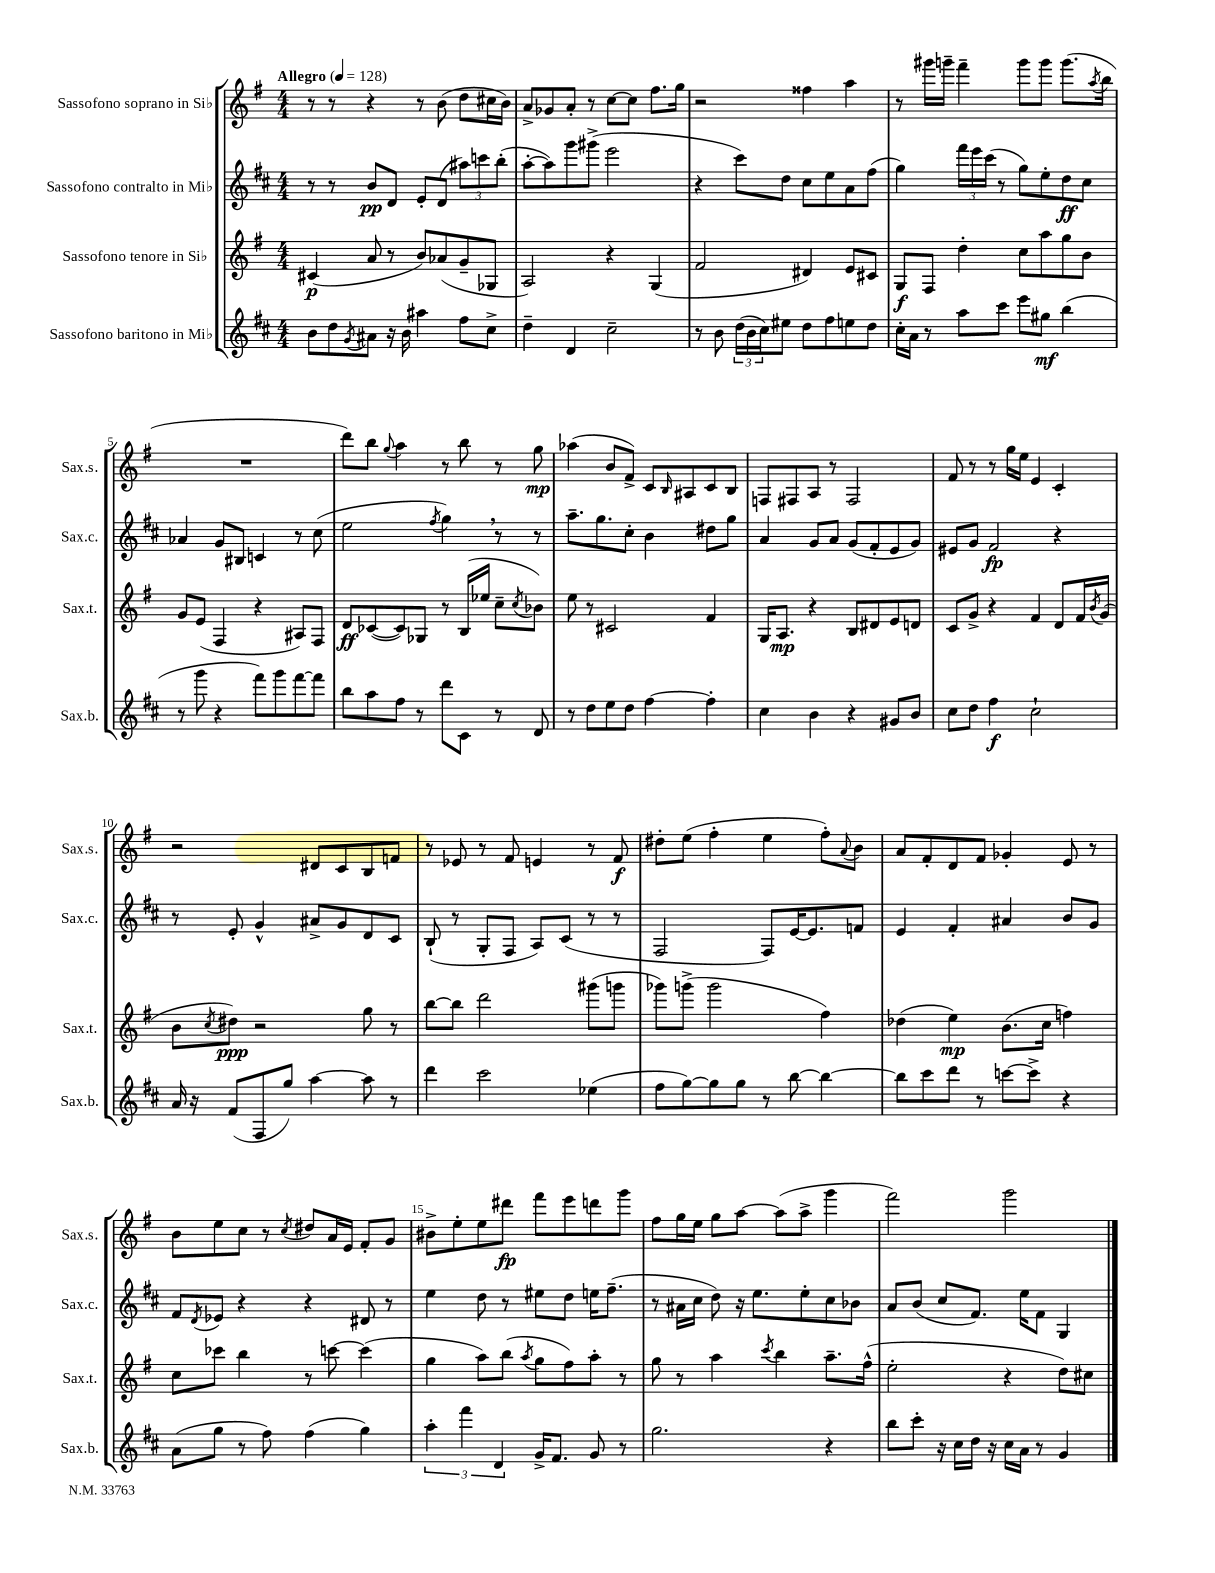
<<
\new StaffGroup <<
\new Staff = "s0" \with { instrumentName = "Sassofono soprano in Sib" shortInstrumentName = "Sax.s." } {
    \clef treble \key g \major \numericTimeSignature \time 4/4 \tempo "Allegro" 4 = 128
    r8 r8 r4 r8 b'8( d''8 cis''16 b'16) |
    a'8-> ges'8 a'8-. r8 c''8~ c''8 fis''8. g''16 |
    r2 fisis''4 a''4 |
    r8 gis'''16 g'''16-- fis'''4-- g'''8 g'''8 g'''8.( \acciaccatura { a''8 } b''16 |
    R1 |
    d'''8) b''8 \appoggiatura { g''8 } a''4 r8 b''8 r8 g''8\mp |
    aes''4( b'8 fis'8->) c'8 \grace { b16 } ais8 c'8 b8 |
    f8 fis8 a8 r8 fis2 |
    fis'8 r8 r8 g''16 e''16 e'4 c'4-. |
    r2 dis'8 c'8 b8 f'8 |
    r8 ees'8 r8 fis'8 e'4 r8 fis'8\f |
    dis''8-. e''8( fis''4-. e''4 fis''8-.) \appoggiatura { a'8 } b'8 |
    a'8 fis'8-. d'8 fis'8 ges'4-. e'8 r8 |
    b'8 e''8 c''8 r8 \acciaccatura { c''8 } dis''8 a'16 e'16 fis'8-. g'8 |
    bis'8-> e''8-. e''8 dis'''8\fp fis'''8 e'''8 d'''8 g'''8 |
    fis''8 g''16 e''16 g''8 a''8~ a''8( a''8-> g'''4 |
    fis'''2) g'''2 \bar "|." |
}
\new Staff = "s1" \with { instrumentName = "Sassofono contralto in Mib" shortInstrumentName = "Sax.c." } {
    \clef treble \key d \major \numericTimeSignature \time 4/4
    r8 r8 b'8\pp d'8 e'8-. d'8( \tuplet 3/2 { ais''8) c'''8 b''8-.( } |
    a''8~-. a''8) g'''8 gis'''8->( e'''2 |
    r4 cis'''8) d''8 cis''8 e''8 a'8 fis''8( |
    g''4) \tuplet 3/2 { fis'''16 e'''16 cis'''16( } r8 g''8) e''8-. d''8\ff cis''8 |
    aes'4 g'8 bis8 c'4 r8 cis''8( |
    e''2 \acciaccatura { fis''8 } g''4) \breathe r8 r8 |
    a''8.-- g''8. cis''8-. b'4 dis''8 g''8 |
    a'4 g'8 a'8 g'8( fis'8-. e'8 g'8) |
    eis'8 g'8 fis'2\fp r4 |
    r8 e'8-. g'4-^ ais'8-> g'8 d'8 cis'8 |
    b8-!( r8 g8-. fis8 a8) cis'8( r8 r8 |
    fis2 fis8) e'16~ e'8. f'8 |
    e'4 fis'4-. ais'4 b'8 g'8 |
    fis'8 \acciaccatura { d'8 } ees'8 r4 r4 dis'8 r8 |
    e''4 d''8 r8 eis''8 d''8 e''16 fis''8.--( |
    r8 ais'16 cis''16 d''8) r16 e''8. e''8-. cis''8 bes'8 |
    a'8 b'8( cis''8 fis'8.) e''16 fis'8 g4 \bar "|." |
}
\new Staff = "s2" \with { instrumentName = "Sassofono tenore in Sib" shortInstrumentName = "Sax.t." } {
    \clef treble \key g \major \numericTimeSignature \time 4/4
    cis'4\p( a'8 r8 b'8) aes'8( g'8-- ges8 |
    a2) r4 g4( |
    fis'2 dis'4) e'8 cis'8 |
    g8\f fis8 d''4-. c''8 a''8 g''8 b'8 |
    g'8 e'8( fis4 r4 ais8) fis8 |
    d'8\ff ces'8~( ces'8) ges8 r8 b16( ees''16 c''8-- \acciaccatura { c''8 } bes'8) |
    e''8 r8 cis'2 fis'4 |
    g16 a8.\mp r4 b8 dis'8 e'8 d'8 |
    c'8 g'8-> r4 fis'4 d'8 fis'16 \acciaccatura { b'8 } g'16( |
    b'8 \acciaccatura { c''8 } dis''8\ppp) r2 g''8 r8 |
    b''8~ b''8 d'''2 gis'''8( g'''8 |
    ges'''8) g'''8->( g'''2 fis''4) |
    des''4( e''4\mp) b'8.( c''16 f''4) |
    c''8 ces'''8 b''4 r8 c'''8~ c'''4( |
    g''4 a''8) b''8( \acciaccatura { a''8 } g''8 fis''8) a''8-. r8 |
    g''8 r8 a''4 \acciaccatura { c'''8 } b''4 a''8.-- fis''16-^( |
    e''2-. r4 d''8) cis''8 \bar "|." |
}
\new Staff = "s3" \with { instrumentName = "Sassofono baritono in Mib" shortInstrumentName = "Sax.b." } {
    \clef treble \key d \major \numericTimeSignature \time 4/4
    b'8 d''8 \acciaccatura { g'8 } ais'8 r16 b'16 ais''4 fis''8 cis''8-> |
    d''4-- d'4 cis''2-- |
    r8 b'8 \tuplet 3/2 { d''16( b'16 cis''16) } eis''8 d''8 fis''8 e''8 d''8 |
    cis''16-. a'16 r8 a''8 cis'''8 e'''8 gis''8\mf b''4( |
    r8 g'''8 r4 fis'''8) g'''8 fis'''8~ fis'''8 |
    b''8 a''8 fis''8 r8 d'''8 cis'8 r8 d'8 |
    r8 d''8 e''8 d''8 fis''4~ fis''4-. |
    cis''4 b'4 r4 gis'8 b'8 |
    cis''8 d''8 fis''4\f cis''2-! |
    a'16 r16 fis'8( fis8 g''8) a''4~ a''8 r8 |
    d'''4 cis'''2 ees''4( |
    fis''8 g''8~) g''8 g''8 r8 b''8~ b''4~ |
    b''8 cis'''8 d'''8 r8 c'''8~ c'''8-> r4 |
    a'8( g''8 r8 fis''8) fis''4( g''4) |
    \tuplet 3/2 { a''4-. fis'''4 d'4 } g'16-> fis'8. g'8 r8 |
    g''2. r4 |
    b''8 cis'''8-. r16 cis''16 d''16 r16 cis''16 a'16 r8 g'4 \bar "|." |
}
>>
>>
\layout { \context { \Score \override BarNumber.break-visibility = ##(#f #t #t) barNumberVisibility = #(every-nth-bar-number-visible 5) } }
